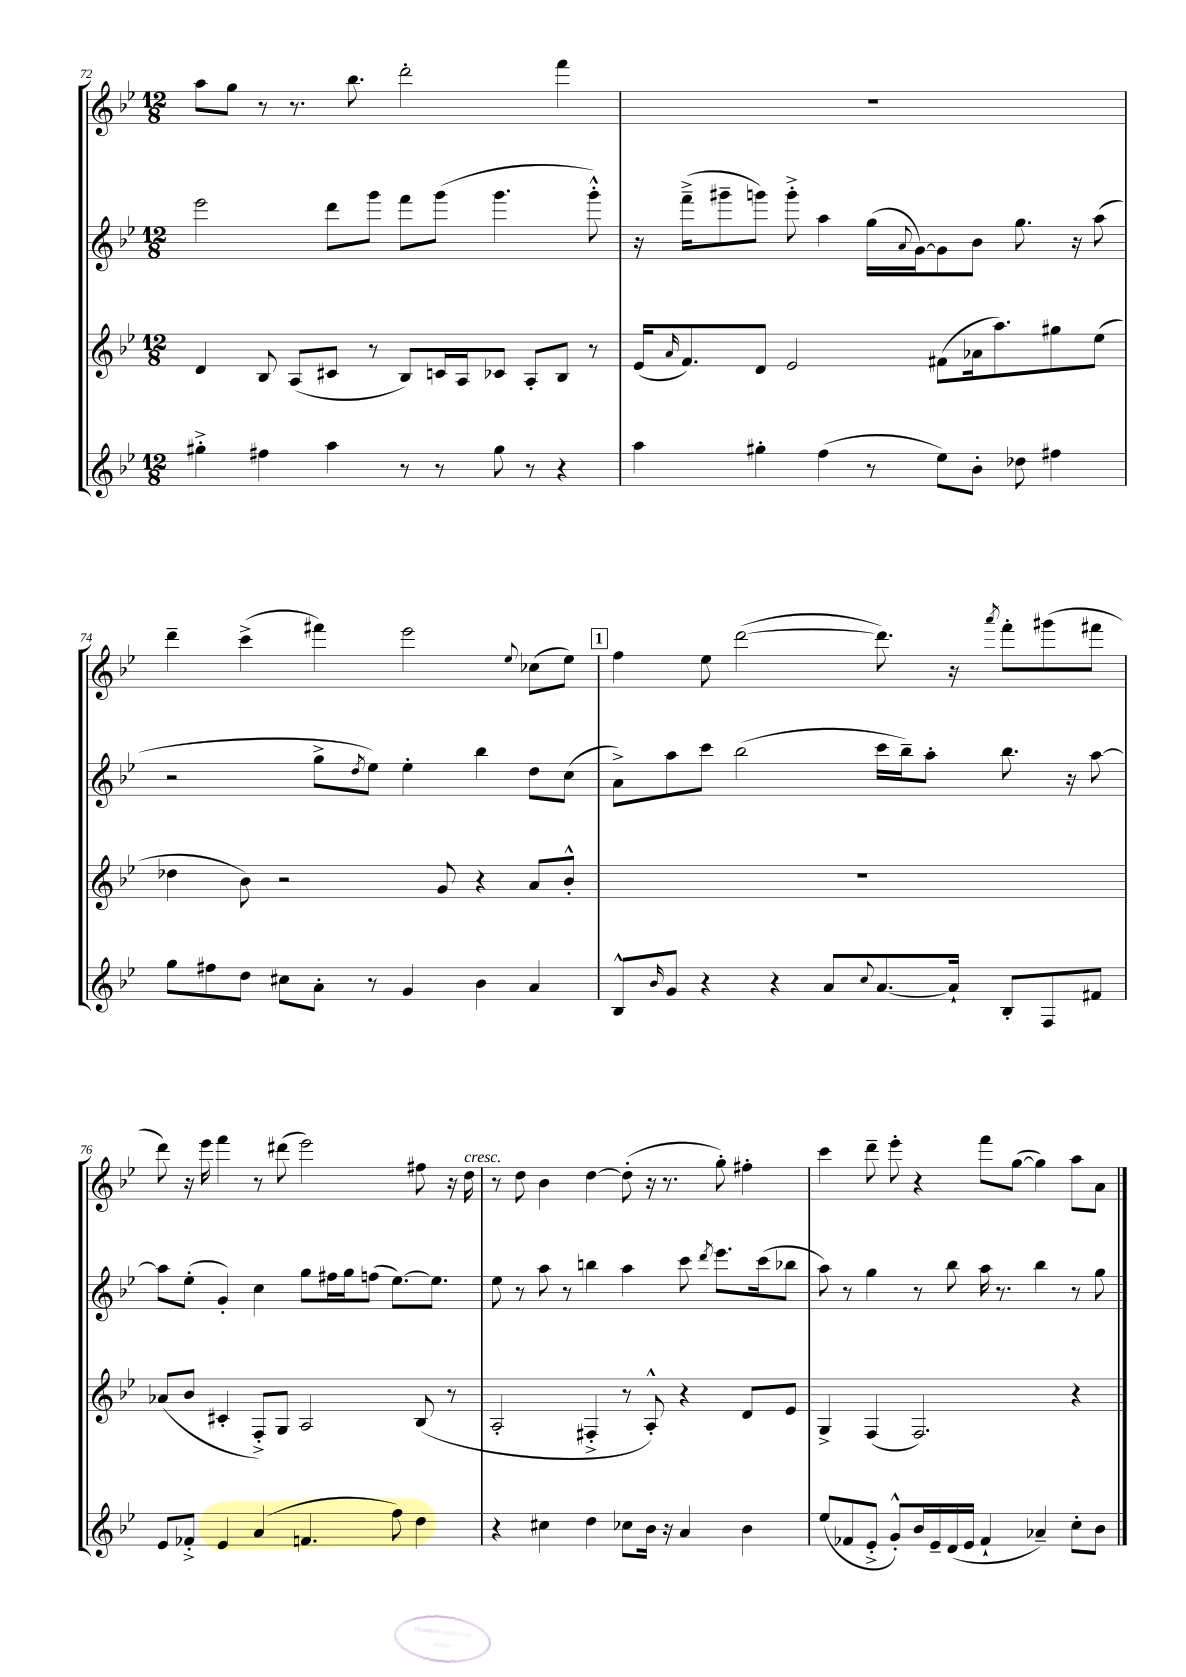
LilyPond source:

<<
\new StaffGroup <<
\new Staff = "s0" {
    \clef treble \key bes \major \numericTimeSignature \time 12/8
    a''8 g''8 r8 r8. bes''8. d'''2-. f'''4 |
    R1. |
    d'''4-- c'''4->( fis'''4) ees'''2 \appoggiatura { ees''8 } ces''8( ees''8) |
    \mark \markup { \box "1" } f''4 ees''8 d'''2~( d'''8.) r16 \acciaccatura { a'''8 } f'''8-. gis'''8( fis'''8 |
    d'''8) r16 ees'''16 f'''4 r8 dis'''8( ees'''2) fis''8 r16 d''16^\markup { \italic "cresc." } |
    r8 d''8 bes'4 d''4~ d''8-.( r16 r8. g''8-.) fis''4-. |
    c'''4 d'''8-- ees'''8-. r4 f'''8 g''8~( g''4) a''8 a'8 \bar "|." |
}
\new Staff = "s1" {
    \clef treble \key bes \major \numericTimeSignature \time 12/8
    ees'''2 d'''8 g'''8 f'''8 g'''8( g'''4. g'''8-.-^) |
    r16 f'''16--->( gis'''8-- g'''8) g'''8-.-> a''4 g''16( \appoggiatura { a'8 } g'16~) g'8 bes'8 g''8. r16 a''8( |
    r2 g''8-> \acciaccatura { d''8 } ees''8) ees''4-. bes''4 d''8 c''8( |
    \mark \markup { \box "1" } a'8->) a''8 c'''8 bes''2( c'''16 bes''16--) a''8-. bes''8. r16 a''8~ |
    a''8 ees''8-.( g'4-.) c''4 g''8 fis''16 g''16 f''8( ees''8.~) ees''8. |
    ees''8 r8 a''8 r8 b''4 a''4 c'''8 \acciaccatura { d'''8 } ees'''8. c'''16( bes''8 |
    a''8) r8 g''4 r8 bes''8 a''16 r8. bes''4 r8 g''8 \bar "|." |
}
\new Staff = "s2" {
    \clef treble \key bes \major \numericTimeSignature \time 12/8
    d'4 bes8 a8( cis'8 r8 bes8) c'16 a16 ces'8 a8-. bes8 r8 |
    ees'16( \grace { a'16 } f'8.) d'8 ees'2 fis'8( aes'16 a''8.) gis''8 ees''8( |
    des''4 bes'8) r2 g'8 r4 a'8 bes'8-.-^ |
    \mark \markup { \box "1" } R1. |
    aes'8( bes'8 cis'4-. f8-.->) g8 a2 bes8( r8 |
    a2-. fis4-.-> r8 a8-.-^) r4 d'8 ees'8 |
    g4-> f4( f2.) r4 \bar "|." |
}
\new Staff = "s3" {
    \clef treble \key bes \major \numericTimeSignature \time 12/8
    gis''4-.-> fis''4 a''4 r8 r8 gis''8 r8 r4 |
    a''4 gis''4-. f''4( r8 ees''8) bes'8-. des''8 fis''4 |
    g''8 fis''8 d''8 cis''8 a'8-. r8 g'4 bes'4 a'4 |
    \mark \markup { \box "1" } bes8-^ \grace { bes'16 } g'8 r4 r4 a'8 \appoggiatura { c''8 } a'8.~ a'16-! bes8-. f8 fis'8 |
    ees'8 fes'8-.-> ees'4 a'4( f'4. f''8) d''4 |
    r4 cis''4 d''4 ces''8 bes'16 r16 a'4 bes'4 |
    ees''8( fes'8 ees'8-.-> g'8-.-^) bes'16 ees'16-- d'16( ees'16 fes'4-! aes'4--) c''8-. bes'8 \bar "|." |
}
>>
>>
\layout { \context { \Score currentBarNumber = #72 } }
